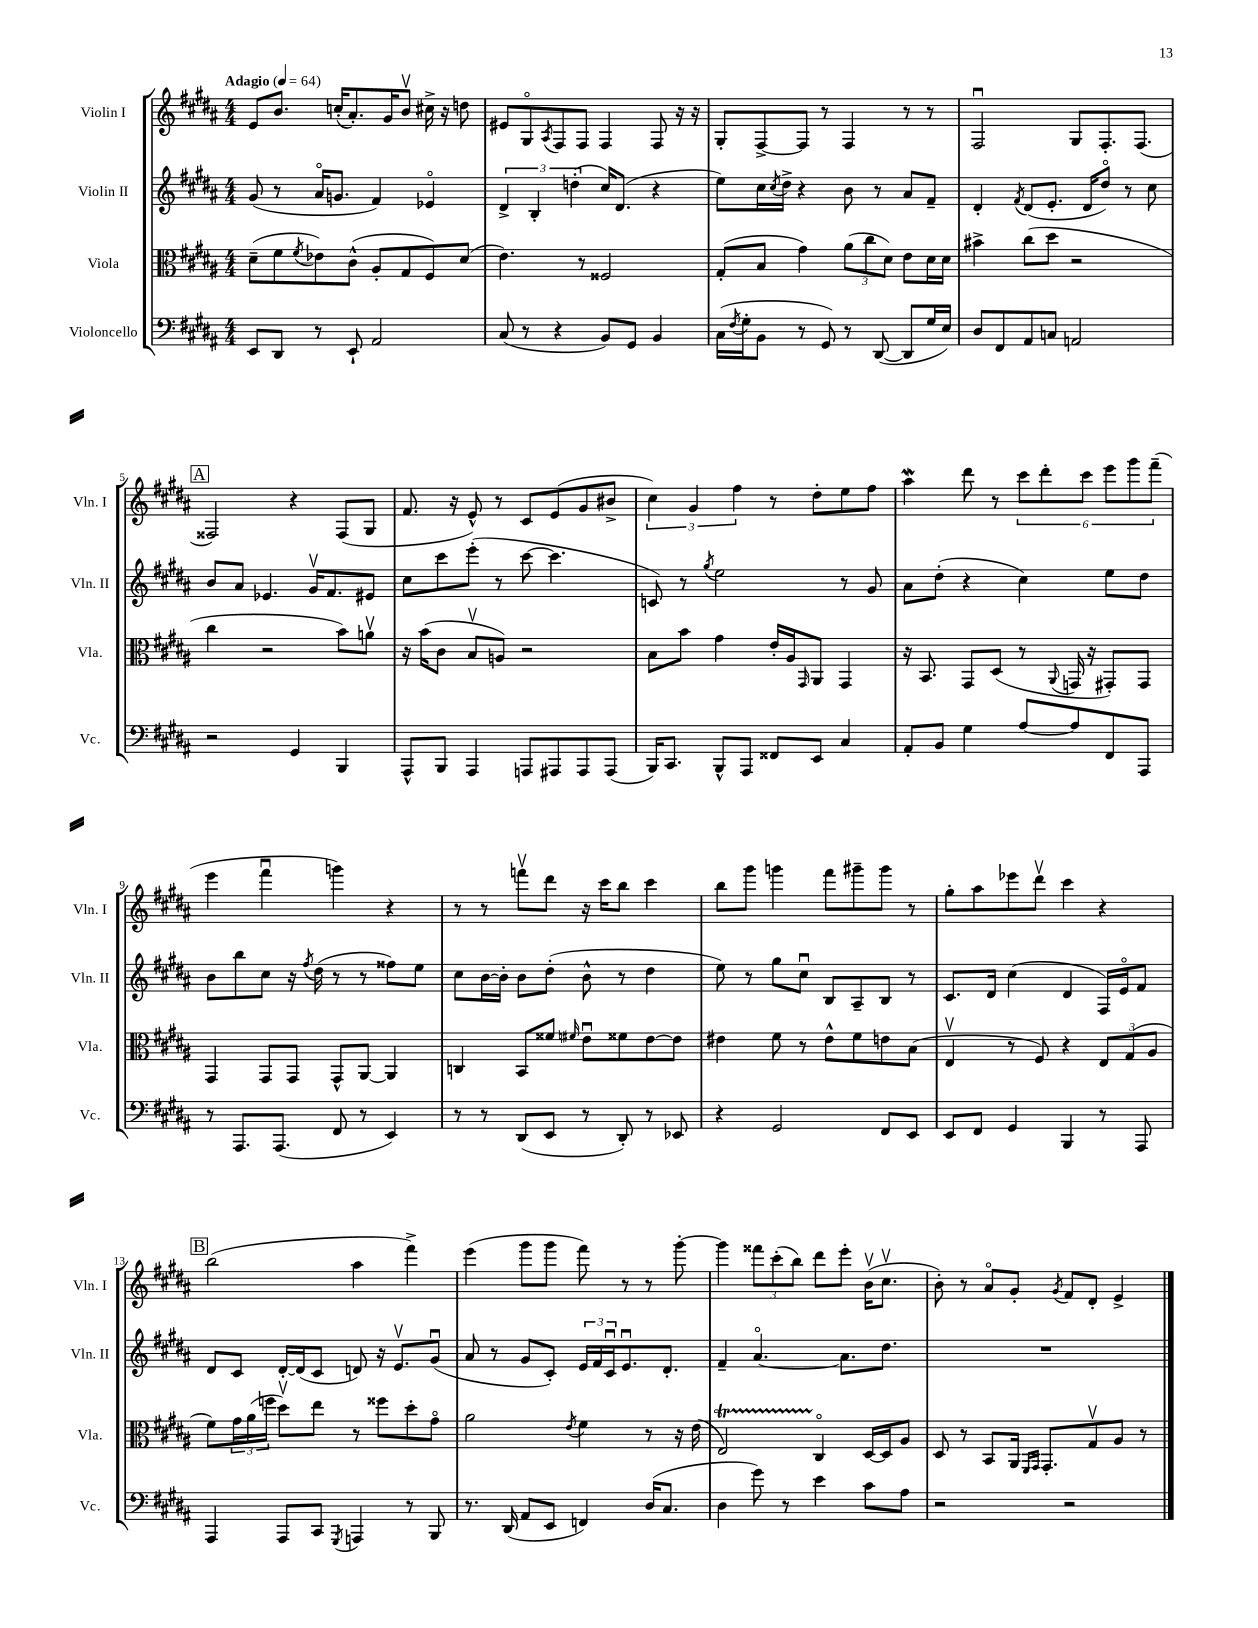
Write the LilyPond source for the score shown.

<<
\new StaffGroup <<
\new Staff = "s0" \with { instrumentName = "Violin I" shortInstrumentName = "Vln. I" } {
    \clef treble \key b \major \numericTimeSignature \time 4/4 \tempo "Adagio" 4 = 64
    e'8 b'8. c''16-.( ais'8.-.) gis'16 b'8\upbow cis''16-> r16 d''8 |
    eis'8 gis8\flageolet \acciaccatura { ais8 } fis8 fis8 fis4 fis8 r16 r16 |
    gis8-. fis8~-> fis8 r8 fis4 r8 r8 |
    fis2\downbow gis8 fis8.-. fis8.( |
    \mark \markup { \box "A" } fisis2) r4 fisis8( gis8 |
    fis'8. r16 e'8-^) r8 cis'8 e'8( gis'8 bis'8-> |
    \tuplet 3/2 { cis''4) gis'4 fis''4 } r8 dis''8-. e''8 fis''8 |
    ais''4\mordent dis'''8 r8 \tuplet 6/4 { cis'''8 dis'''8-. cis'''8 e'''8 gis'''8 fis'''8--( } |
    e'''4 fis'''4\downbow g'''4) r4 |
    r8 r8 f'''8\upbow dis'''8 r16 cis'''16 b''8 cis'''4 |
    b''8 gis'''8 g'''4 fis'''8 gis'''8-- gis'''8 r8 |
    gis''8-. ais''8 ees'''8 dis'''8\upbow cis'''4 r4 |
    \mark \markup { \box "B" } b''2( ais''4 fis'''4->) |
    e'''4( gis'''8 gis'''8 fis'''8) r8 r8 gis'''8~-. |
    gis'''4 \tuplet 3/2 { fisis'''8 cis'''8-.( b''8) } dis'''8 e'''8-. b'16\upbow( cis''8.\upbow |
    b'8-.) r8 ais'8\flageolet gis'8-. \acciaccatura { gis'8 } fis'8 dis'8-. e'4-> \bar "|." |
}
\new Staff = "s1" \with { instrumentName = "Violin II" shortInstrumentName = "Vln. II" } {
    \clef treble \key b \major \numericTimeSignature \time 4/4
    gis'8( r8 ais'16\flageolet g'8. fis'4) ees'4\flageolet |
    \tuplet 3/2 { dis'4-> b4-. d''4-.( } cis''16) dis'8.( r4 |
    e''8) cis''16 \acciaccatura { cis''8 } dis''16-> r4 b'8 r8 ais'8 fis'8-- |
    dis'4-. \acciaccatura { fis'8 } dis'8( e'8.-. dis'16 dis''8\flageolet) r8 cis''8 |
    \mark \markup { \box "A" } b'8 ais'8 ees'4. gis'16\upbow fis'8. eis'8 |
    cis''8 cis'''8 e'''8-.( r8 cis'''8~ cis'''4. |
    c'8) r8 \acciaccatura { gis''8 } e''2 r8 gis'8 |
    ais'8 dis''8-.( r4 cis''4) e''8 dis''8 |
    b'8 b''8 cis''8 r16 \acciaccatura { fis''8 } dis''16( r8 r8 fisis''8) e''8 |
    cis''8 b'16~ b'16-. b'8 dis''8-.( b'8-^ r8 dis''4 |
    e''8) r8 gis''8 cis''8\downbow b8 ais8-- b8 r8 |
    cis'8. dis'16 cis''4( dis'4 fis16) e'16\flageolet fis'8 |
    \mark \markup { \box "B" } dis'8 cis'8 dis'16~-. dis'16( cis'8 d'8) r16 e'8.\upbow gis'8\downbow( |
    ais'8 r8 gis'8 cis'8-.) \tuplet 3/2 { e'16 fis'16 cis'16\downbow } e'8.\downbow dis'8.-. |
    fis'4-- ais'4.~\flageolet ais'8. dis''8. |
    R1 \bar "|." |
}
\new Staff = "s2" \with { instrumentName = "Viola" shortInstrumentName = "Vla." } {
    \clef alto \key b \major \numericTimeSignature \time 4/4
    dis'8--( fis'8 \acciaccatura { fis'8 } ees'8) cis'8-^( ais8-. gis8 fis8) dis'8( |
    e'4.) r8 fisis2 |
    gis8-.( b8 gis'4) \tuplet 3/2 { ais'8( cis''8 dis'8) } e'8 dis'16 dis'16 |
    bis'4-> cis''8( dis''8 r2 |
    \mark \markup { \box "A" } cis''4 r2 b'8) a'8\upbow |
    r16 b'16( cis'8 b8\upbow a8) r2 |
    b8 b'8 gis'4 e'16-. ais16 \grace { gis,16 } ais,8 gis,4 |
    r16 b,8. gis,8 dis8( r8 \appoggiatura { ais,8 } g,16 r16 gis,8-.) gis,8 |
    gis,4 gis,8 gis,8 gis,8-^ ais,8~ ais,4 |
    c4 b,8 fisis'8 \grace { fis'16 } e'8\downbow fisis'8 e'8~ e'8 |
    eis'4 fis'8 r8 eis'8-^ fis'8 e'8 b8( |
    e4\upbow r8 fis8) r4 \tuplet 3/2 { e8 gis8( ais8 } |
    \mark \markup { \box "B" } fis'8) \tuplet 3/2 { gis'16 ais'16( f''16 } dis''8\upbow) e''8 r8 fisis''8 dis''8-. gis'8\flageolet |
    ais'2 \acciaccatura { e'8 } fis'4 r8 r16 e'16( |
    e2\startTrillSpan) cis4\flageolet\stopTrillSpan dis16~ dis16 ais8 |
    dis8 r8 b,8 ais,16 \grace { fis,16 gis,16 } gis,8.-. gis8\upbow ais8 r8 \bar "|." |
}
\new Staff = "s3" \with { instrumentName = "Violoncello" shortInstrumentName = "Vc." } {
    \clef bass \key b \major \numericTimeSignature \time 4/4
    e,8 dis,8 r8 e,8-! ais,2 |
    cis8( r8 r4 b,8) gis,8 b,4 |
    cis16( \acciaccatura { fis8 } gis16-. b,8 r8 gis,8) r8 dis,8~( dis,8 gis16 e16) |
    dis8 fis,8 ais,8 c8 a,2 |
    \mark \markup { \box "A" } r2 gis,4 b,,4 |
    ais,,8-^ b,,8 ais,,4 a,,8 ais,,8 ais,,8 ais,,8( |
    b,,16) cis,8. b,,8-^ ais,,8 fisis,8 e,8 cis4 |
    ais,8-. b,8 gis4 ais8~ ais8 fis,8 ais,,8 |
    r8 ais,,8. ais,,8.( fis,8 r8 e,4) |
    r8 r8 dis,8( e,8 r8 dis,8-.) r8 ees,8 |
    r4 gis,2 fis,8 e,8 |
    e,8 fis,8 gis,4 b,,4 r8 ais,,8 |
    \mark \markup { \box "B" } ais,,4 ais,,8 cis,8 \acciaccatura { gis,,8 } a,,4 r8 b,,8 |
    r8. dis,16( ais,8 e,8 f,4) dis16( cis8. |
    dis4 gis'8) r8 e'4 cis'8 ais8 |
    r2 r2 \bar "|." |
}
>>
>>
